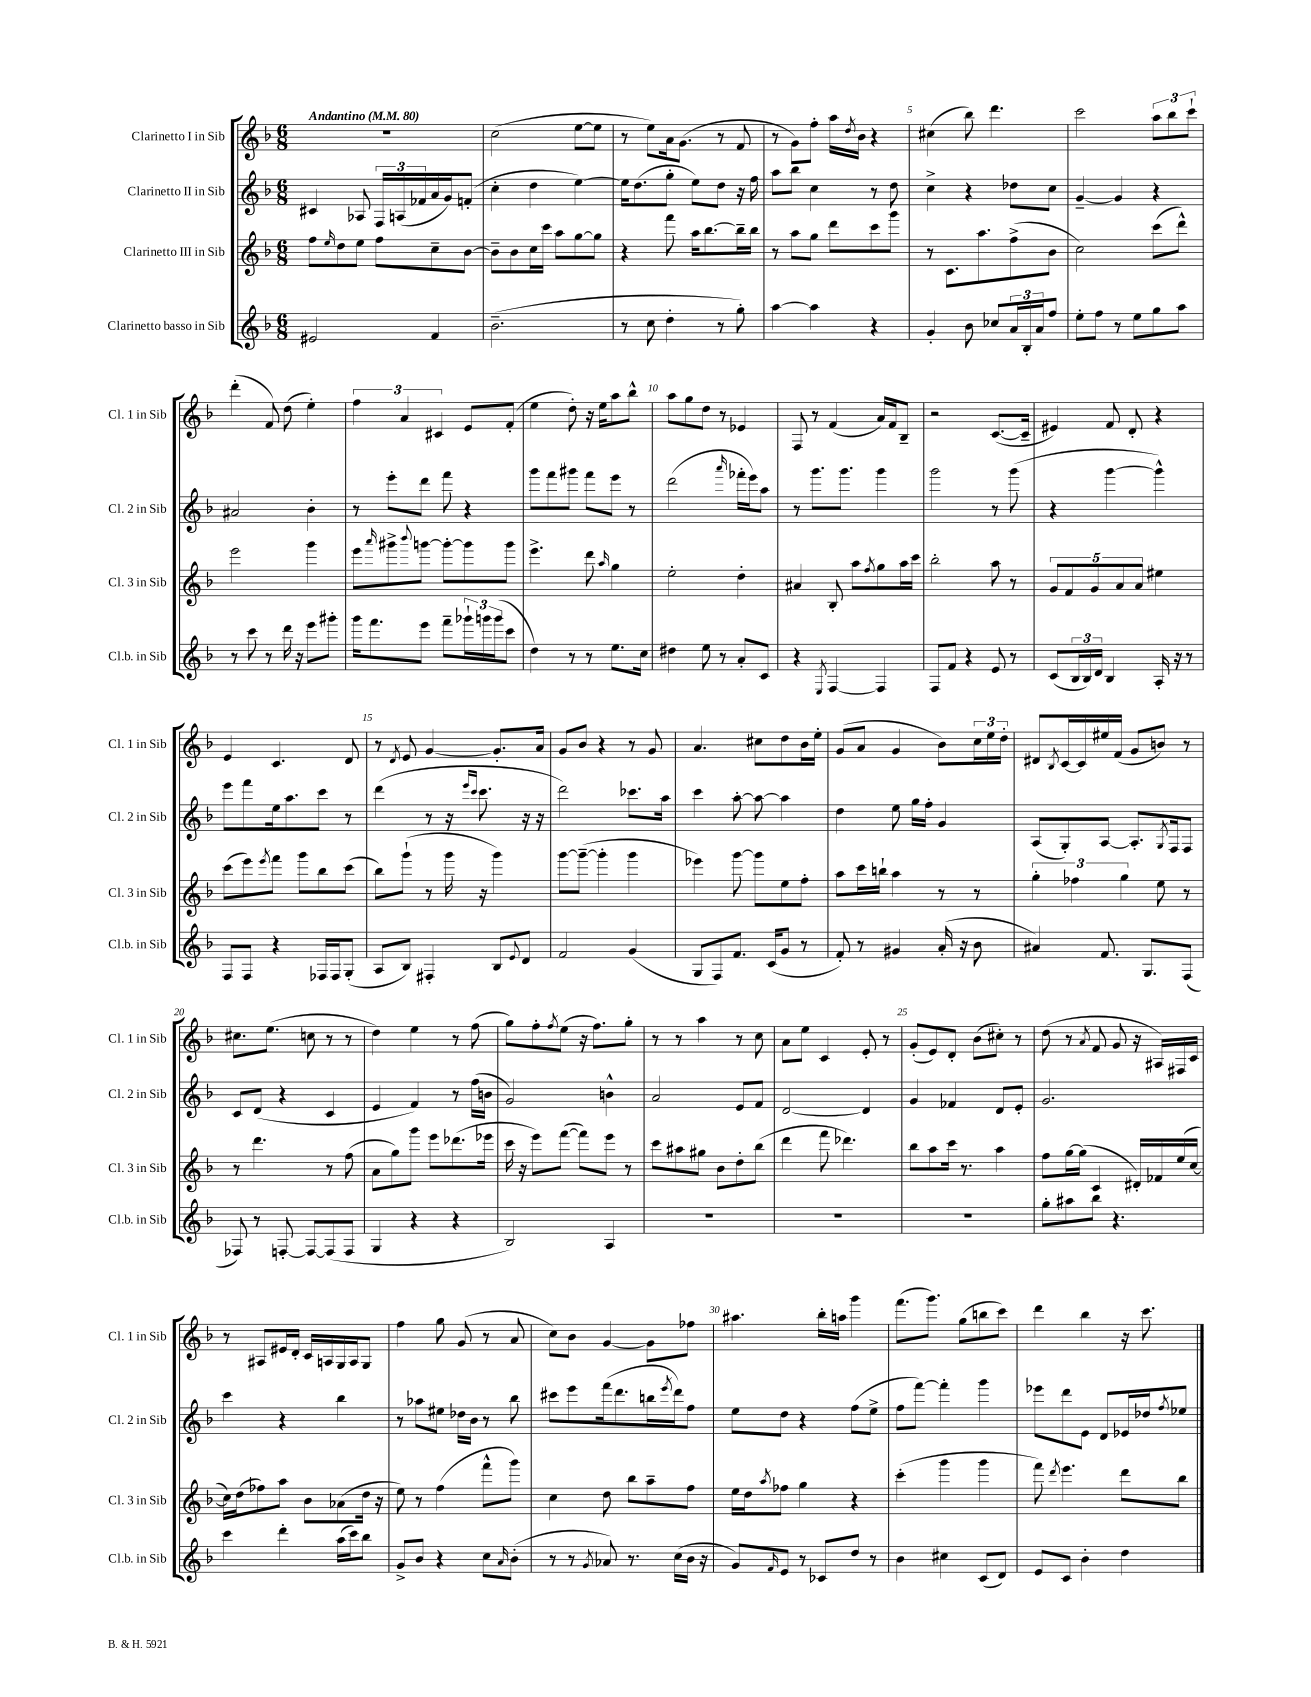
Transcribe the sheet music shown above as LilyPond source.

<<
\new StaffGroup <<
\new Staff = "s0" \with { instrumentName = "Clarinetto I in Sib" shortInstrumentName = "Cl. 1 in Sib" } {
    \clef treble \key f \major \numericTimeSignature \time 6/8 \tempo "Andantino" 4 = 80
    R2. |
    c''2( e''8~ e''8 |
    r8 e''8) a'16 g'8.( r8 f'8 |
    r8 g'8) f''8-. a''16 \acciaccatura { d''8 } bes'16 r4 |
    cis''4( bes''8) d'''4. |
    c'''2 \tuplet 3/2 { a''8 bes''8 c'''8-! } |
    d'''4-.( f'8) d''8( e''4-.) |
    \tuplet 3/2 { f''4 a'4 cis'4 } e'8 f'8-.( |
    e''4 d''8-.) r16 e''16 a''8 bes''8-^ |
    a''8 g''8 d''8 r8 ees'4 |
    f8 r8 f'4( a'16) f'16 bes8-- |
    r2 c'8.~( c'16-- |
    eis'4) f'8 d'8-. r4 |
    e'4 c'4. d'8 |
    r8 \acciaccatura { d'8 } e'8 g'4~ g'8.-. a'16 |
    g'8 bes'8 r4 r8 g'8 |
    a'4. cis''8 d''8 bes'16 e''16-. |
    g'8( a'8 g'4 bes'8) \tuplet 3/2 { c''16 e''16 d''16-. } |
    dis'8 \acciaccatura { bes8 } c'16~ c'16 eis''16 f'16( g'8 b'8) r8 |
    cis''8. e''8.( c''8 r8 r8 |
    d''4) e''4 r8 f''8( |
    g''8) f''8-. \acciaccatura { f''8 } e''8( r16 f''8.) g''8-. |
    r8 r8 a''4 r8 c''8 |
    a'8 e''8 c'4 e'8-. r8 |
    g'8-.( e'8) d'8-. bes'8( cis''8-.) r8 |
    d''8( r8 \acciaccatura { a'8 } f'8 g'8 r16 ais16) fis16 c'16 |
    r8 ais8 eis'16 d'16-. c'16 a16 g16 a16 g8 |
    f''4 g''8 g'8( r8 a'8 |
    c''8) bes'8 g'4~ g'8 fes''8 |
    ais''4. bes''16-. a''16 g'''4 |
    f'''8.( g'''8.) g''8( b''8 c'''8) |
    d'''4 bes''4 r16 c'''8. \bar "|." |
}
\new Staff = "s1" \with { instrumentName = "Clarinetto II in Sib" shortInstrumentName = "Cl. 2 in Sib" } {
    \clef treble \key f \major \numericTimeSignature \time 6/8
    cis'4 aes8 \tuplet 3/2 { f16 a16( fes'16 } a'16 g'16) f'8-.( |
    c''4-. d''4 e''4~) |
    e''16 d''8.( g''8-. e''8) d''8 r16 f''16 |
    a''8 bes''8 c''4 r8 d''8 |
    c''4-> r4 des''8 c''8 |
    g'4~-- g'4 r4 |
    ais'2 bes'4-. |
    r8 e'''8-. d'''8 f'''8 r4 |
    g'''8 f'''8 gis'''8 f'''8 e'''8 r8 |
    d'''2( \grace { a'''16 } fes'''16-. e'''16) a''8 |
    r8 g'''8. g'''8. g'''4 |
    g'''2 r8 g'''8( |
    r4 g'''4~ g'''4-^) |
    e'''8 f'''8 e''16 a''8. c'''8 r8 |
    d'''4( r8 r16 \grace { e'''16 c'''16 } c'''8. r16 r16 |
    d'''2) ces'''8. a''16 |
    c'''4 a''8~-. a''8~ a''4 |
    d''4 e''8 g''16 f''16-. g'4 |
    a8( g8-.) a8~ a8.-. \acciaccatura { g8 } f16 f8 |
    c'8 d'8( r4 c'4 |
    e'4 f'4) r8 f''16( b'16 |
    g'2) b'4-^ |
    a'2 e'8 f'8 |
    d'2~ d'4 |
    g'4 fes'4 d'8 e'8-. |
    g'2. |
    c'''4 r4 bes''4 |
    r8 aes''8 eis''8 des''16 bes'16 r8 bes''8 |
    cis'''8 e'''8 f'''16( d'''8. b''16 \acciaccatura { e'''8 } d'''16) f''8 |
    e''8 d''8 r4 f''8( e''8-> |
    f''8 f'''8~) f'''4-. g'''4 |
    ees'''8 d'''8 e'8 d'8 ees'16 des''16 \acciaccatura { f''8 } ees''8 \bar "|." |
}
\new Staff = "s2" \with { instrumentName = "Clarinetto III in Sib" shortInstrumentName = "Cl. 3 in Sib" } {
    \clef treble \key f \major \numericTimeSignature \time 6/8
    f''8 \grace { e''16 } d''8 e''8 f''8 c''8-- bes'8~ |
    bes'8-- bes'8 c''16 c'''16 a''8 g''8~ g''8 |
    r4 f'''8 a''16 bes''8.~ bes''16-- bes''16 |
    r8 a''8 g''8 d'''8 c'''8 g'''8 |
    r8 c'8. a''8. f''8->( bes'8 |
    c''2) c'''8( d'''8-^) |
    e'''2 g'''4 |
    e'''8 \grace { a'''16 } gis'''8-> \appoggiatura { bes'''8 } g'''8~ g'''8~-. g'''8 g'''8 |
    e'''4.-> d'''8 \grace { a''16 } g''4 |
    e''2-. d''4-. |
    ais'4 bes8-. a''8 \acciaccatura { f''8 } g''8 a''16 c'''16 |
    bes''2-. a''8 r8 |
    \tuplet 5/4 { g'8 f'8 g'8 a'8 a'8 } eis''4 |
    c'''8( e'''8) \acciaccatura { e'''8 } f'''8 g'''8 bes''8 c'''8( |
    bes''8) g'''8-!( r8 g'''16 r16 g'''4) |
    g'''8~ g'''8~--( g'''4-. g'''4 |
    ees'''4) g'''8~ g'''8 e''8 f''8-. |
    a''8 c'''16 b''16-! a''4 r8 r8 |
    \tuplet 3/2 { g''4-. fes''4 g''4 } e''8 r8 |
    r8 d'''4. r8 f''8( |
    a'8 g''8) g'''8 e'''8 des'''8.( ees'''16 |
    c'''16 r16 e'''8) f'''8~( f'''8) e'''8 r8 |
    c'''8 ais''8 gis''8 bes'8 d''8-. bes''8( |
    d'''4 f'''8 des'''4.) |
    bes''8 a''8 c'''16 r8. a''4 |
    f''8 g''16~ g''16( c'4 dis'16-.) fes'16 e''16( c''16~ |
    c''16) d''16( fes''8) a''8 bes'8 aes'8( d''16 r16 |
    e''8) r8 f''4( f'''8-^ g'''8) |
    c''4 d''8 bes''8 a''8-- f''8 |
    e''16 d''16 \acciaccatura { a''8 } fes''8 g''4 r4 |
    c'''4-.( g'''4 g'''4 |
    f'''8) \acciaccatura { d'''8 } e'''4. d'''8 bes''8 \bar "|." |
}
\new Staff = "s3" \with { instrumentName = "Clarinetto basso in Sib" shortInstrumentName = "Cl.b. in Sib" } {
    \clef treble \key f \major \numericTimeSignature \time 6/8
    eis'2 f'4 |
    bes'2.--( |
    r8 c''8 d''4-. r8 g''8-.) |
    a''4~ a''4 r4 |
    g'4-. bes'8 ces''8 \tuplet 3/2 { a'16 bes16-. a'16 } f''8 |
    e''8-. f''8 r8 e''8 g''8 a''8 |
    r8 c'''8 r8 d'''16 r16 e'''8 gis'''8-. |
    g'''16 f'''8. e'''8 f'''8-- \tuplet 3/2 { ges'''16-! g'''16 g'''16( } c'''8 |
    d''4) r8 r8 e''8. c''16 |
    dis''4 e''8 r8 a'8-. c'8 |
    r4 \acciaccatura { e8 } f4~ f4 |
    f8 f'8 r4 e'8 r8 |
    c'8( \tuplet 3/2 { bes16 bes16) d'16 } bes4 a16-. r16 r8 |
    f8 f8 r4 fes16 fes16 g8-.( |
    a8 bes8) fis4-. bes8 \appoggiatura { e'8 } d'8 |
    f'2 g'4( |
    g8 f8) f'8. c'16( g'8 r8 |
    f'8-.) r8 gis'4 a'16-.( r16 bes'8 |
    ais'4) f'8. g8. f8( |
    fes8) r8 f8~-. f8~ f8( f8 |
    g4 r4 r4 |
    bes2) a4 |
    R2. |
    R2. |
    R2. |
    g''8-. ais''8 bes''8 r4. |
    c'''4 d'''4-. a''16( c'''16) bes''8 |
    g'8-> bes'8 r4 c''8 \grace { a'16 } bes'8-.( |
    r8 r8 \acciaccatura { g'8 } aes'8) r8. c''16( bes'16 r16 |
    g'8) \grace { f'16 } e'8 r8 ces'8 d''8 r8 |
    bes'4 cis''4 c'8( d'8) |
    e'8 c'8 bes'4-. d''4 \bar "|." |
}
>>
>>
\layout { \context { \Score \override BarNumber.break-visibility = ##(#f #t #t) barNumberVisibility = #(every-nth-bar-number-visible 5) } }
